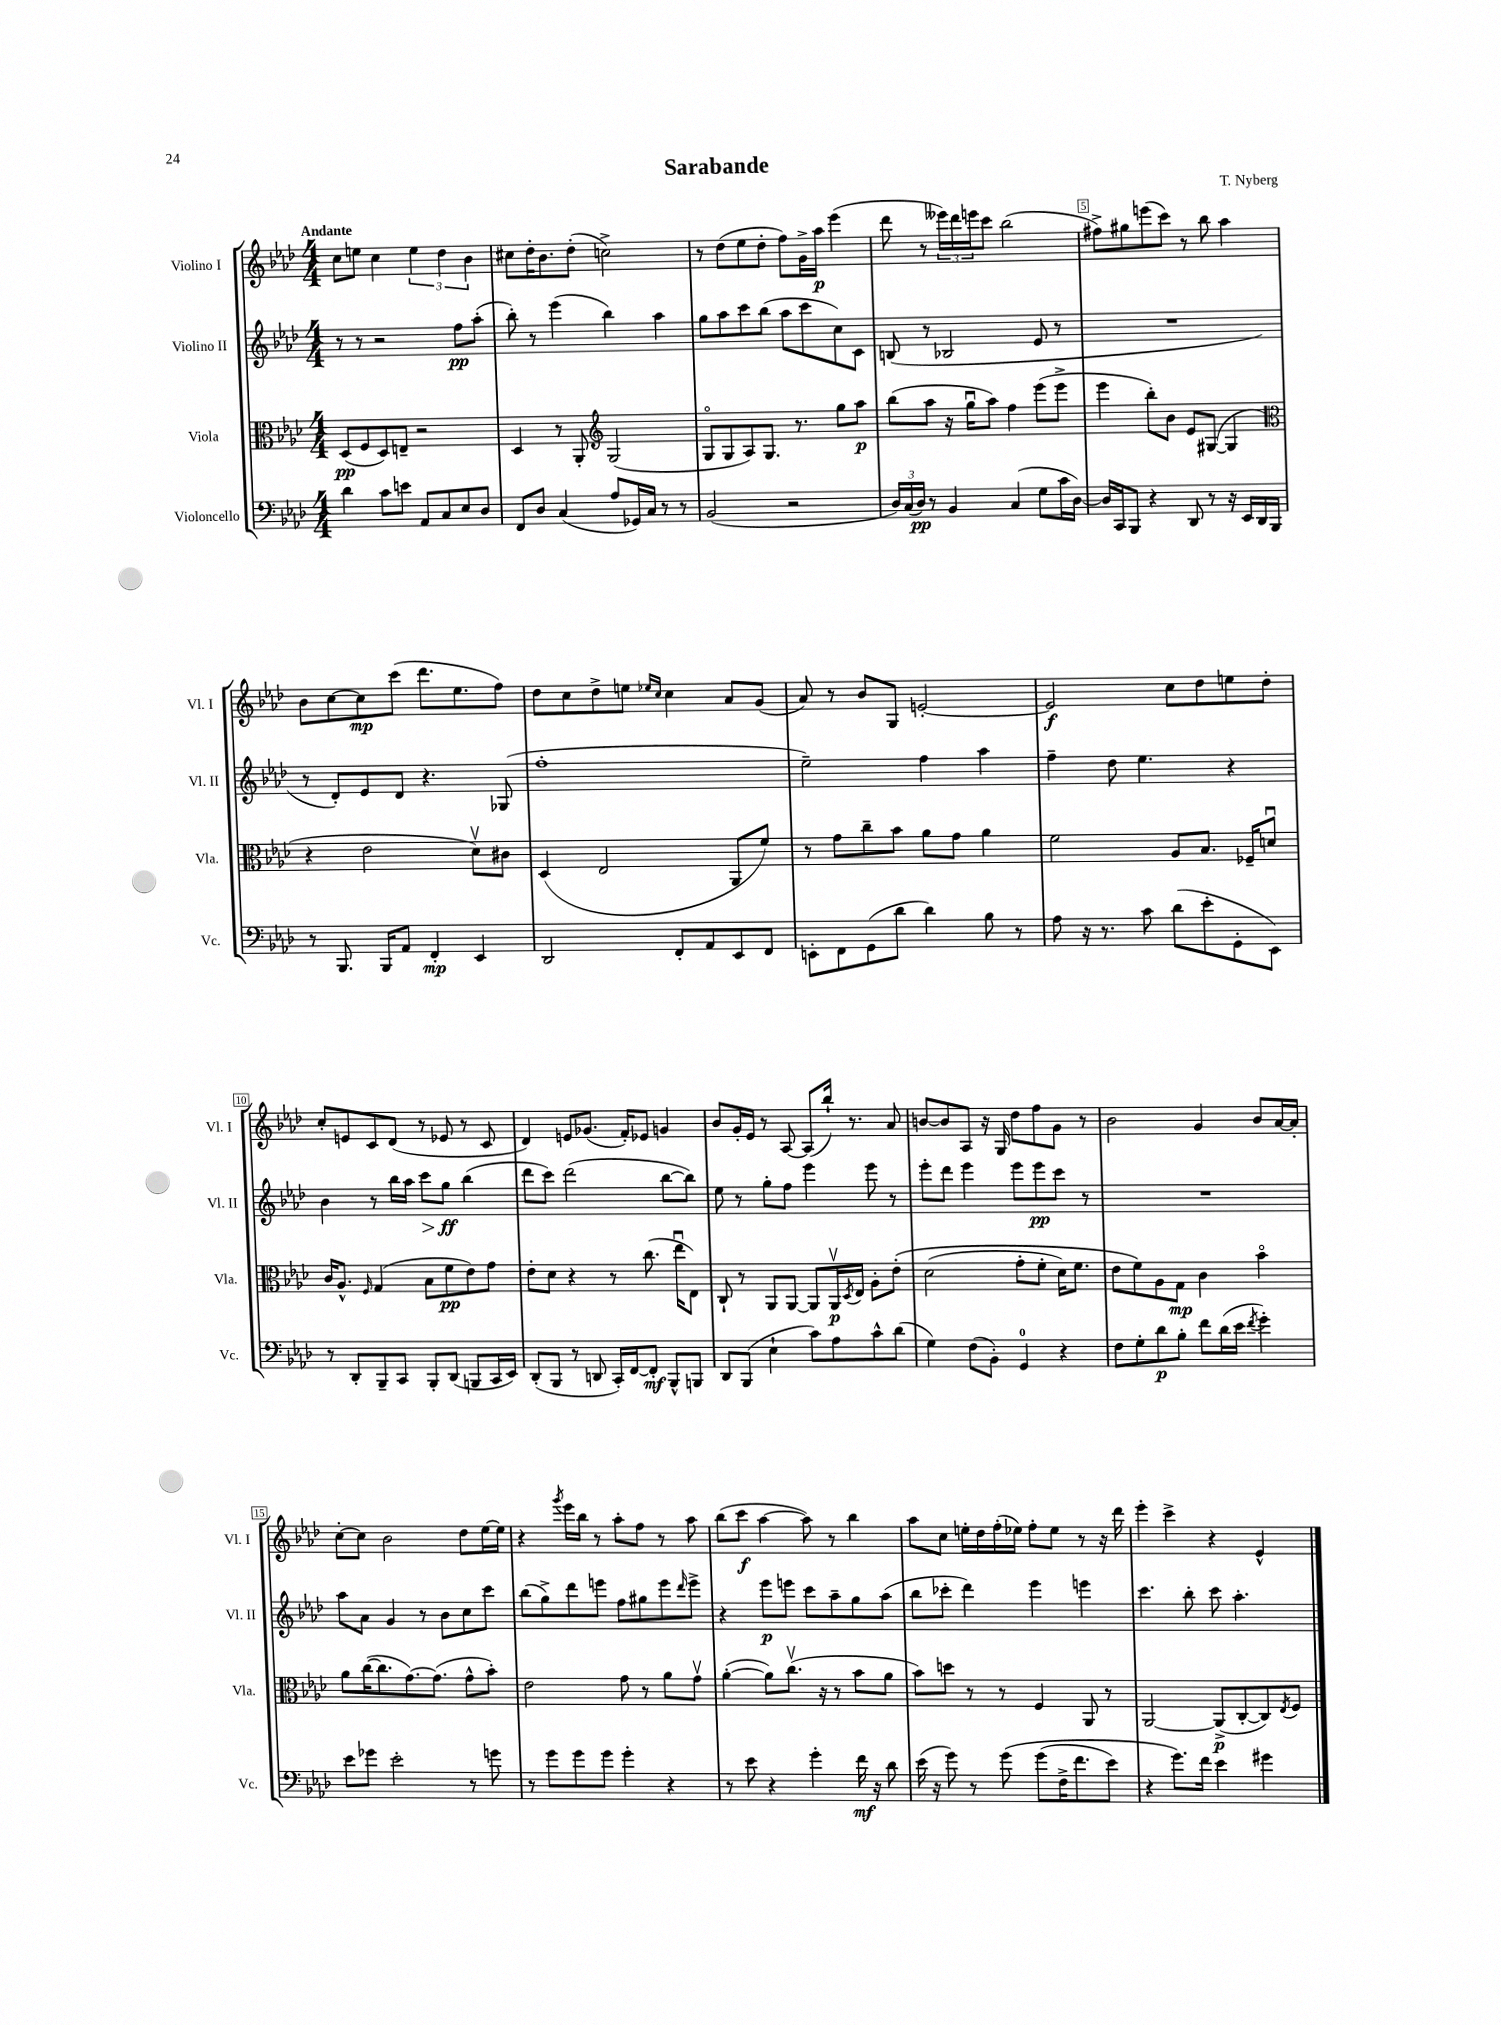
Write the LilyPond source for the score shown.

\header { title = "Sarabande" composer = "T. Nyberg" }
<<
\new StaffGroup <<
\new Staff = "s0" \with { instrumentName = "Violino I" shortInstrumentName = "Vl. I" } {
    \clef treble \key aes \major \numericTimeSignature \time 4/4 \tempo "Andante"
    c''8 e''8 c''4 \tuplet 3/2 { e''4 des''4 bes'4 } |
    cis''8 des''16-. bes'8. des''8-.( c''2->) |
    r8 des''8( ees''8 des''8-. f''8) g'16-> aes''16\p ees'''4( |
    des'''8 r8 \tuplet 3/2 { eeses'''16) des'''16 e'''16 } c'''8 bes''2( |
    fis''8->) gis''8 e'''8( c'''8) r8 bes''8 aes''4 |
    bes'8 c''8~ c''8\mp c'''8( des'''8. ees''8. f''8) |
    des''8 c''8 des''8-> e''8 \grace { ees''16 c''16 } c''4 aes'8 g'8( |
    aes'8) r8 bes'8 g8 e'2~-. |
    e'2\f c''8 des''8 e''8 des''8-. |
    c''8-. e'8 c'8 des'8( r8 ees'8 r8 c'8 |
    des'4) e'8 ges'8.( f'16-.) ees'8 g'4 |
    bes'8 g'16-. ees'16 r8 aes8~ aes8( bes''16-!) r8. aes'8 |
    b'8~ b'8 aes8 r16 g16 des''8 f''8 g'8 r8 |
    bes'2 g'4 bes'8 aes'16~ aes'16-. |
    c''8~-. c''8 bes'2 des''8 ees''16~ ees''16 |
    r4 \acciaccatura { g'''8 } ees'''16 bes''16 r8 aes''8-. f''8 r8 aes''8 |
    bes''8( c'''8\f aes''4~ aes''8) r8 bes''4 |
    aes''8 c''8 e''16-. des''16 f''16-.( ees''16) f''8-. ees''8 r8 r16 des'''16 |
    ees'''4-. c'''4-> r4 ees'4-^ \bar "|." |
}
\new Staff = "s1" \with { instrumentName = "Violino II" shortInstrumentName = "Vl. II" } {
    \clef treble \key aes \major \numericTimeSignature \time 4/4
    r8 r8 r2 f''8\pp aes''8-.( |
    bes''8-.) r8 ees'''4( bes''4) aes''4 |
    g''8 aes''8 c'''8 bes''8( aes''8 c'''8 c''8) c'8 |
    b8( r8 bes2 ees'8 r8 |
    R1 |
    r8 des'8-.) ees'8 des'8 r4. ges8( |
    f''1-. |
    ees''2--) f''4 aes''4 |
    f''4-- des''8 ees''4. r4 |
    bes'4 r8 bes''16 aes''16 c'''8\> g''8\ff\! bes''4( |
    des'''8 c'''8) des'''2( bes''8~ bes''8) |
    ees''8 r8 g''8-. f''8 ees'''4 ees'''8 r8 |
    ees'''8-. des'''8 ees'''4 ees'''8 ees'''8\pp c'''8 r8 |
    R1 |
    aes''8 aes'8 g'4 r8 bes'8 c''8 c'''8 |
    bes''8( g''8->) des'''8 e'''8 f''8 gis''8 e'''8 \grace { des'''16 } e'''8-> |
    r4 ees'''8\p e'''8 c'''8 aes''8-- g''8 aes''8( |
    bes''8 ces'''8-. des'''4) ees'''4 e'''4 |
    c'''4. bes''8-. c'''8 aes''4.-. \bar "|." |
}
\new Staff = "s2" \with { instrumentName = "Viola" shortInstrumentName = "Vla." } {
    \clef alto \key aes \major \numericTimeSignature \time 4/4
    des8\pp( f8 des8) e8-- r2 |
    des4 r8 aes,8-. \clef treble g2( |
    g8\flageolet g8 aes8) g8. r8. g''8 aes''8\p |
    bes''8( aes''8 r16 g''16\downbow aes''8) f''4 ees'''8( ees'''8-> |
    ees'''4 bes''8-.) bes'8 ees'8 gis8~( gis4 |
    \clef alto r4 ees'2 des'8\upbow) cis'8 |
    des4( ees2 aes,8 f'8) |
    r8 g'8 c''8-- bes'8 aes'8 g'8 aes'4 |
    f'2 aes8 bes8. fes16-- d'8\downbow |
    c'16 aes8.-^ \grace { f16 } g4( bes8 f'8\pp ees'8) g'8 |
    ees'8-. des'8 r4 r8 c''8.( ees''16\downbow ees8) |
    c8-! r8 aes,8 aes,8~ aes,8 aes,16\upbow\p \acciaccatura { des8 } ees16 aes8-. ees'8-.\( |
    des'2( g'8-. f'8-. des'16) f'8. |
    ees'8 f'8\) aes8 g8\mp c'4 bes'4\flageolet |
    aes'8 c''16~( c''8. g'8.~) g'8.( g'8-^ bes'8-.) |
    ees'2 g'8 r8 aes'8 g'8\upbow |
    aes'4~-.( aes'8) c''8.\upbow( r16 r8 bes'8 aes'8 |
    bes'8) d''8 r8 r8 f4 aes,8 r8 |
    aes,2~ aes,8->\p( c8~-. c8) \acciaccatura { ees8 } f8 \bar "|." |
}
\new Staff = "s3" \with { instrumentName = "Violoncello" shortInstrumentName = "Vc." } {
    \clef bass \key aes \major \numericTimeSignature \time 4/4
    des'4 c'8 e'8 aes,8 c8 ees8 des8 |
    f,8 des8 c4( aes8 ges,16) c16 r8 r8 |
    bes,2( r2 |
    \tuplet 3/2 { des16) c16( des16\pp) } r8 bes,4 c4( g8 c'16 des16~) |
    des16 c,16 bes,,8 r4 des,8 r8 r16 ees,16 des,16 bes,,16 |
    r8 bes,,8. bes,,16 aes,8 f,4-.\mp ees,4 |
    des,2 f,8-. aes,8 ees,8 f,8 |
    e,8-. f,8 g,8( des'8 des'4) bes8 r8 |
    aes8 r16 r8. c'8 des'8( ees'8-. g,8-. ees,8) |
    r8 des,8-. bes,,8-- c,8 bes,,8-. des,8( b,,8 c,16 ees,16) |
    des,8-.( bes,,8 r8 d,8 c,16-.) f,16~ f,8-.\mf bes,,8-^ b,,8 |
    des,8 bes,,8( ees4-! c'8) aes8 c'8-^ des'8( |
    g4) f8( bes,8-.) g,4-0 r4 |
    f8 g8-. des'8\p bes8-. f'8 des'16( ees'16 \acciaccatura { f'8 } g'4-.) |
    ees'8 ges'8 ees'2-. r8 g'8 |
    r8 g'8 g'8 g'8 g'4-. r4 |
    r8 ees'8 r4 g'4-. f'16\mf r16 des'8 |
    ees'16( r16 g'8) r8 g'8\( g'8( f16-> f'8. ees'8) |
    r4 g'8.\) f'16 ees'4 gis'4 \bar "|." |
}
>>
>>
\layout { \context { \Score \override BarNumber.break-visibility = ##(#f #t #t) barNumberVisibility = #(every-nth-bar-number-visible 5) \override BarNumber.stencil = #(make-stencil-boxer 0.1 0.3 ly:text-interface::print) } }
